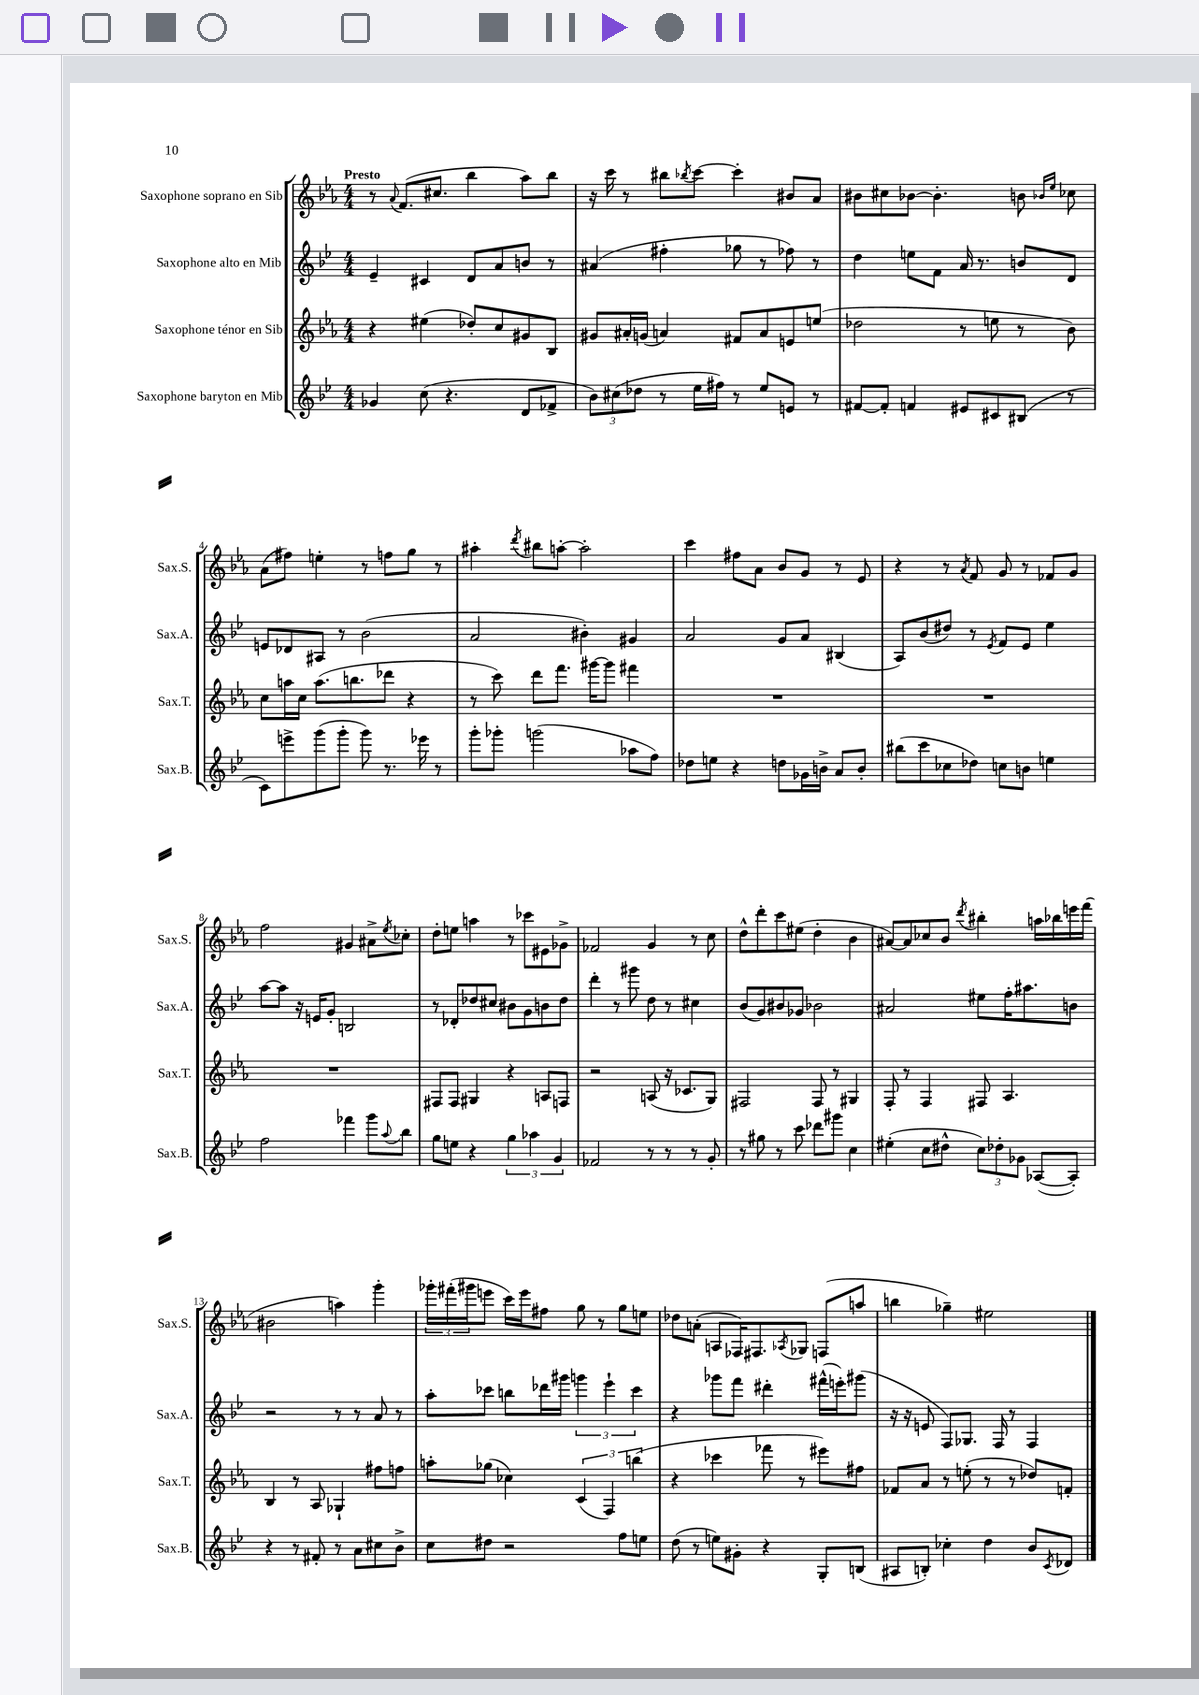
<<
\new StaffGroup <<
\new Staff = "s0" \with { instrumentName = "Saxophone soprano en Sib" shortInstrumentName = "Sax.S." } {
    \clef treble \key ees \major \numericTimeSignature \time 4/4 \tempo "Presto"
    r8 \appoggiatura { aes'8 } f'8.( cis''8. bes''4 aes''8) bes''8 |
    r16 c'''16 r8 bis''8 \acciaccatura { bes''8 } c'''8~ c'''4-. bis'8 aes'8 |
    bis'8 cis''8 bes'8~ bes'4.-. b'8 \grace { bes'16 ees''16 } ces''8 |
    aes'8( fis''8) e''4-. r8 f''8 g''8 r8 |
    ais''4-. \acciaccatura { d'''8 } bis''8 a''8~-. a''2-. |
    c'''4 fis''8 aes'8 bes'8 g'8 r8 ees'8 |
    r4 r8 \acciaccatura { aes'8 } f'8 g'8 r8 fes'8 g'8 |
    f''2 gis'4 ais'8-> \acciaccatura { ees''8 } ces''8-. |
    d''8-. e''8 a''4 r8 ces'''8 eis'8 ges'8-> |
    fes'2 g'4 r8 c''8 |
    d''8-^ d'''8-. c'''8 eis''8( d''4-. bes'4 |
    ais'8~) ais'8 ces''8 bes'8 \acciaccatura { d'''8 } bis''4-. a''16 bes''16 e'''16 f'''16( |
    bis'2 a''4) g'''4-. |
    \tuplet 3/2 { ges'''16-. fis'''16-.( gis'''16 } e'''8 c'''16) e'''16 fis''8 g''8 r8 g''8 e''8 |
    des''8 a'8-.( a8 fes16) fis8. \acciaccatura { aes8 } ges8 f8( a''8 |
    b''4 ges''4--) eis''2 \bar "|." |
}
\new Staff = "s1" \with { instrumentName = "Saxophone alto en Mib" shortInstrumentName = "Sax.A." } {
    \clef treble \key bes \major \numericTimeSignature \time 4/4
    ees'4-- cis'4 d'8 a'8 b'8 r8 |
    ais'4( fis''4-. ges''8 r8 fes''8) r8 |
    d''4 e''8 f'8 a'16 r8. b'8 d'8 |
    e'8 des'8 ais8 r8 bes'2( |
    a'2 bis'4-.) gis'4 |
    a'2 g'8 a'8 bis4( |
    a8) bes'8( dis''8) r8 \acciaccatura { ees'8 } f'8 ees'8 ees''4 |
    a''8~ a''8 r16 e'16 g'8-. b2 |
    r8 des'8-. des''8 cis''8 bis'8 g'8 b'8 des''8 |
    d'''4-. r8 gis'''8 d''8 r8 cis''4 |
    bes'8( g'8) bis'8 ges'8 bes'2 |
    ais'2 eis''8 f''16-. ais''8. b'8 |
    r2 r8 r8 a'8 r8 |
    a''8-. ces'''8 b''8 des'''16 gis'''16 \tuplet 3/2 { g'''4 ees'''4-! ces'''4 } |
    r4 ges'''8 f'''8 dis'''4-. fis'''16-^( e'''16-.) gis'''8( |
    r16 r16 e'8 f8) ges8. f16 r8 f4 \bar "|." |
}
\new Staff = "s2" \with { instrumentName = "Saxophone ténor en Sib" shortInstrumentName = "Sax.T." } {
    \clef treble \key ees \major \numericTimeSignature \time 4/4
    r4 eis''4( des''8-.) c''8 gis'8 bes8 |
    gis'8 ais'16-. g'16( a'4) fis'8 a'8 e'8 e''8( |
    des''2 r8 e''8 r8 bes'8) |
    c''8 a''16 c''16 a''8.( b''8. des'''8 r4 |
    r8 c'''8) d'''8 f'''8. gis'''16~ gis'''8 fis'''4 |
    R1 |
    R1 |
    R1 |
    fis8 fis8 gis4 r4 a8 f8 |
    r2 a8( r16 ces'8. g8) |
    fis2 fis8 r8 gis4 |
    f8-. r8 f4 fis8 aes4. |
    bes4 r8 aes8 ges4-! fis''8 f''8 |
    a''8-. ges''8( ces''4) \tuplet 3/2 { c'4( f4) b''4( } |
    r4 ces'''4 fes'''8 r8 eis'''8) fis''8 |
    fes'8 aes'8 r8 e''8-.( r8 r8 des''8) f'8-. \bar "|." |
}
\new Staff = "s3" \with { instrumentName = "Saxophone baryton en Mib" shortInstrumentName = "Sax.B." } {
    \clef treble \key bes \major \numericTimeSignature \time 4/4
    ges'4 c''8( r4. d'8 fes'8-> |
    \tuplet 3/2 { bes'8) cis''8( des''8 } r8 ees''16 fis''16) r8 ees''8 e'8 r8 |
    fis'8~ fis'8-. f'4 eis'8 cis'8 bis8( r8 |
    c'8) e'''8-> g'''8( g'''8-. g'''8) r8. ees'''16 r8 |
    g'''8-. ges'''8-. g'''2( aes''8 f''8) |
    des''8 e''8 r4 d''8 ges'16 b'16-> a'8 b'8-. |
    bis''8( c'''8 ces''8 des''8) c''8 b'8 e''4 |
    f''2 fes'''4 g'''8 \appoggiatura { a''8 } bes''8 |
    g''8 e''8 r4 \tuplet 3/2 { g''4 aes''4 g'4 } |
    fes'2 r8 r8 r8 g'8-. |
    r8 gis''8 r8 c'''8 des'''8 gis'''8 c''4 |
    eis''4-.( c''8 dis''8-^ \tuplet 3/2 { c''8) des''8-. ges'8 } aes8~( aes8-.) |
    r4 r8 fis'8-. r8 a'8 cis''8 bes'8-> |
    c''8 dis''8 r2 f''8 e''8 |
    d''8( r8 e''8) gis'8-. r4 g8-. b8( |
    ais8 b8-.) ces''4-. d''4 bes'8 \acciaccatura { c'8 } des'8 \bar "|." |
}
>>
>>
